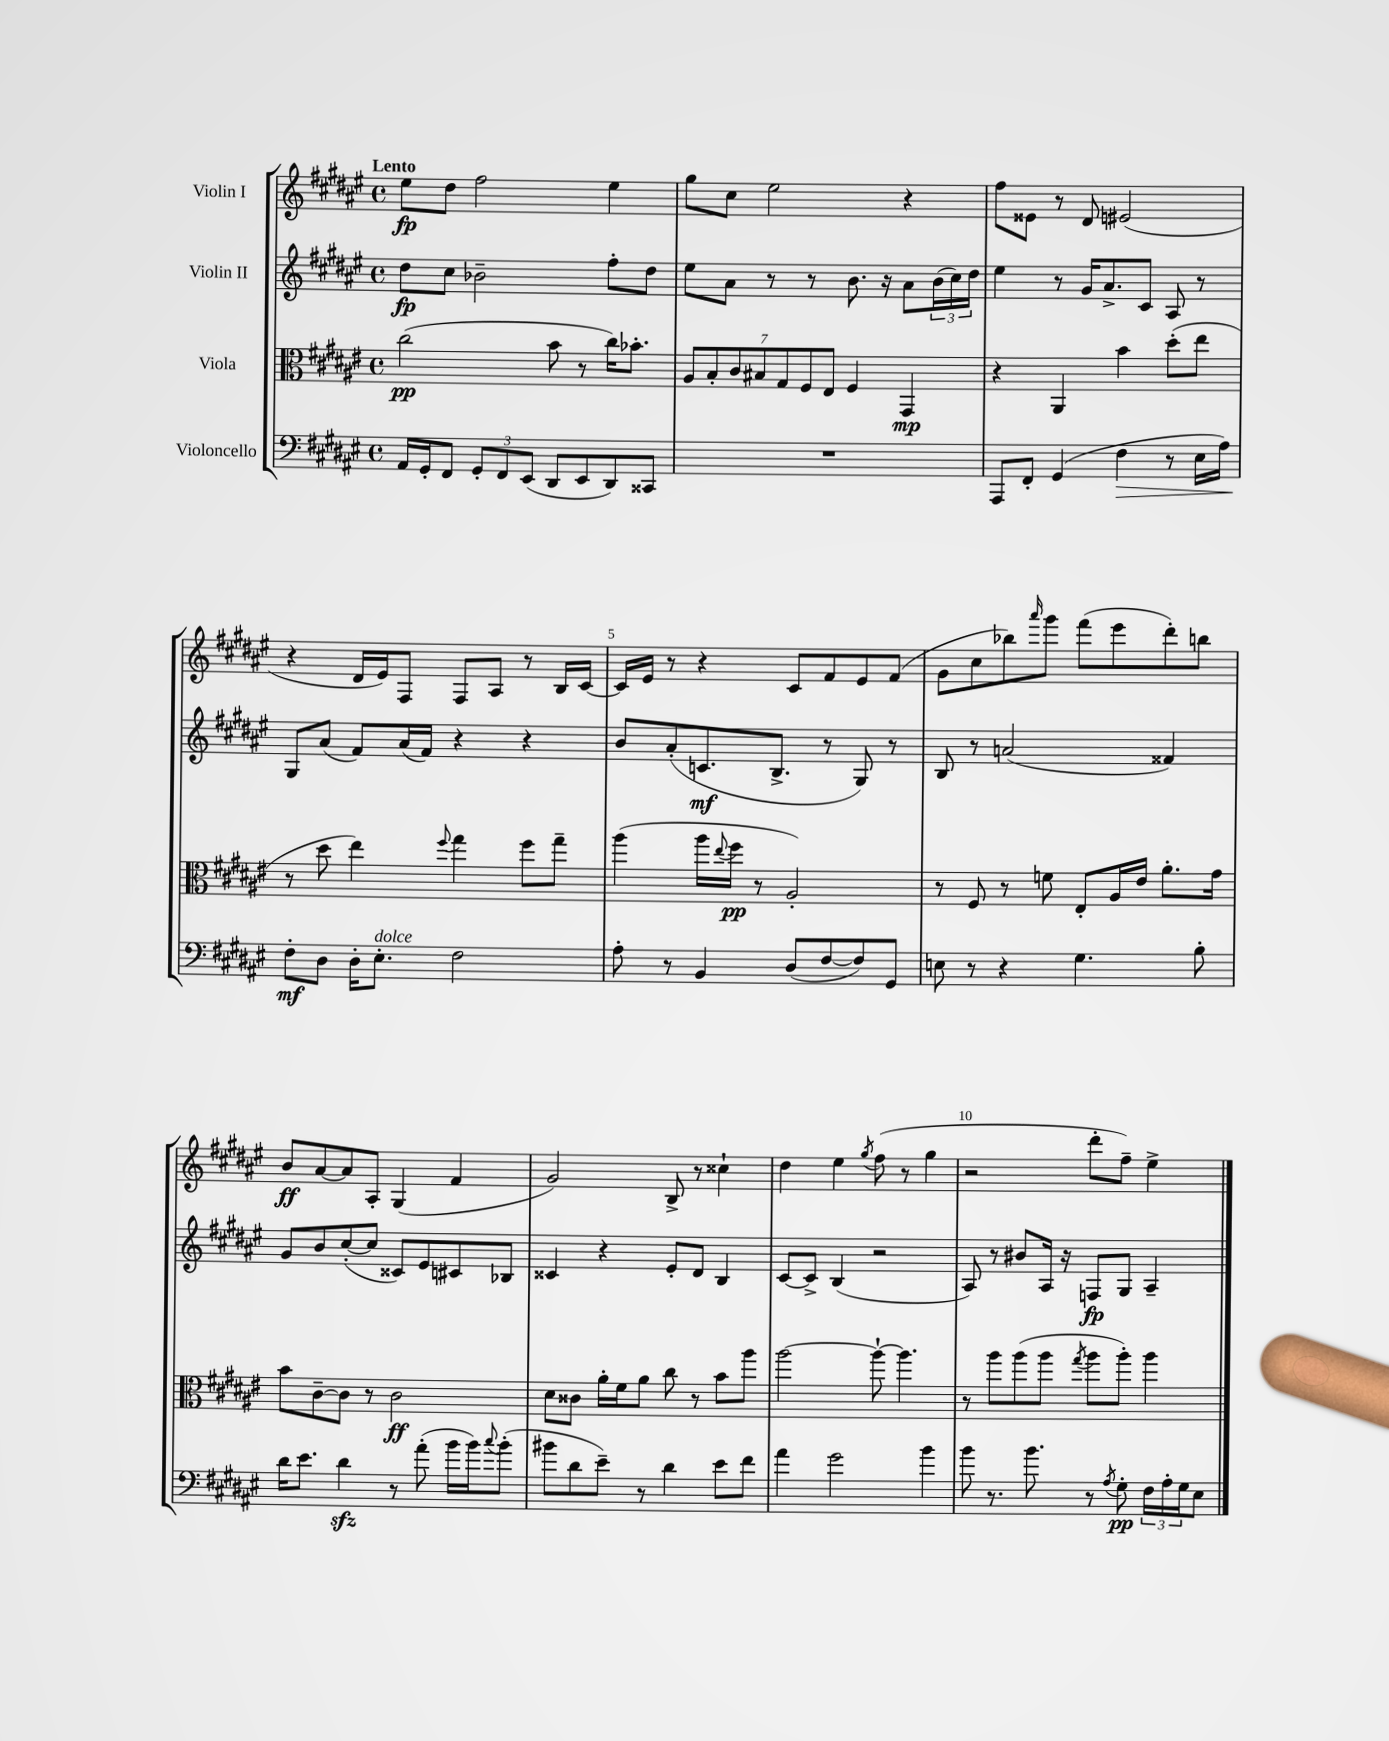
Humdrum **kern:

**kern	**kern	**kern	**kern
*staff4	*staff3	*staff2	*staff1
*clefF4	*clefC3	*clefG2	*clefG2
*k[f#c#g#d#a#e#]	*k[f#c#g#d#a#e#]	*k[f#c#g#d#a#e#]	*k[f#c#g#d#a#e#]
*M4/4	*M4/4	*M4/4	*M4/4
*met(c)	*met(c)	*met(c)	*met(c)
16AA#	(2cc#	8dd#	8ee#
16GG#'	.	.	.
8FF#	.	8cc#	8dd#
12GG#'	.	2b-~	2ff#
12FF#	.	.	.
(12EE#	.	.	.
8DD#	8b	.	.
8EE#	8r	.	.
8DD#)	16cc#)	8ff#'	4ee#
.	8.b-'	.	.
8CC##	.	8dd#	.
=	=	=	=
1r	14A#	8ee#	8gg#
.	14B'	.	.
.	.	8a#	8cc#
.	14c#	.	.
.	14B#	.	.
.	.	8r	2ee#
.	14G#	.	.
.	14F#	.	.
.	.	8r	.
.	14E#	.	.
.	4F#	8.b	.
.	.	16r	.
.	4GG#	8a#	4r
.	.	(24b	.
.	.	24cc#)	.
.	.	24dd#	.
=	=	=	=
8AAA#	4r	4ee#	8ff#
8FF#'	.	.	8e##
(4GG#	4AA#	8r	8r
.	.	16g#	8d#
.	.	8.a#^	.
4F#	4b	.	(2e#
.	.	8c#	.
8r	(8dd#'	8A#	.
16E#	8ee#	8r	.
16A#)	.	.	.
=	=	=	=
8F#'	8r	8G#	4r
8D#	8dd#	(8a#	.
16D#'	4ee#)	8f#)	16d#
8.E#'	.	.	16e#)
.	.	(16a#	8F#
.	.	16f#)	.
.	8qqff#	.	.
2F#	4gg#	4r	8F#
.	.	.	8A#
.	8ff#	4r	8r
.	8gg#~	.	16B
.	.	.	[16c#
=	=	=	=
8A#'	(4aa#	8b	16c#]
.	.	.	16e#
8r	.	(8a#'	8r
4BB	16aa#	8.c	4r
.	8qqee#	.	.
.	16ff#	.	.
.	8r	.	.
.	.	8.B^	.
(8D#	2A#')	.	8c#
[8F#	.	8r	8f#
8F#])	.	8G#)	8e#
8GG#	.	8r	(8f#
=	=	=	=
8E	8r	8B	8g#
8r	8F#	8r	8cc#
4r	8r	(2a	8bb-)
.	.	.	16qqaaa#
.	8f	.	8ggg#
4.G#	8E#'	.	(8fff#
.	16A#	.	8eee#
.	16e#	.	.
.	8.a#'	4f##)	8ddd#')
8B'	.	.	8bb
.	16g#	.	.
=	=	=	=
16d#	8b	8g#	8b
8.e#	.	.	.
.	[8c#~	8b	[8a#
4d#	8c#]	([8cc#'	8a#]
.	8r	8cc#]	8A#'
8r	2c#	8c##)	(4G#
(8a#'	.	8e#	.
16b	.	8c#	4f#
16b)	.	.	.
8qqcc#	.	.	.
(8b'	.	8B-	.
=	=	=	=
8b#	8d#	4c##	2g#)
8d#	8c##	.	.
8e#~)	16a#'	4r	.
.	16f#	.	.
8r	8a#	.	.
4d#	8cc#	8e#'	8B^
.	8r	8d#	8r
8e#	8b	4B	4cc##`
8f#	8aa#	.	.
=	=	=	=
4a#	[2aa#	[8c#	4dd#
.	.	8c#^]	.
2g#	.	(4B	4ee#
.	.	.	8qgg#
.	8aa#`_	2r	(8ff#
.	4.aa#]	.	8r
4b	.	.	4gg#
=	=	=	=
8b	8r	8A#)	2r
8.r	8aa#	8r	.
.	(8aa#	8b#	.
8.b	.	.	.
.	8aa#	16A#	.
.	.	16r	.
.	8qgg#	.	.
8r	8aa#	8F	8ddd#'
8qA#	.	.	.
8G#'	8aa#')	8G#	8ff#~)
24F#	4aa#	4A#~	4ee#^
24A#'	.	.	.
24G#	.	.	.
8E#	.	.	.
==	==	==	==
*-	*-	*-	*-
